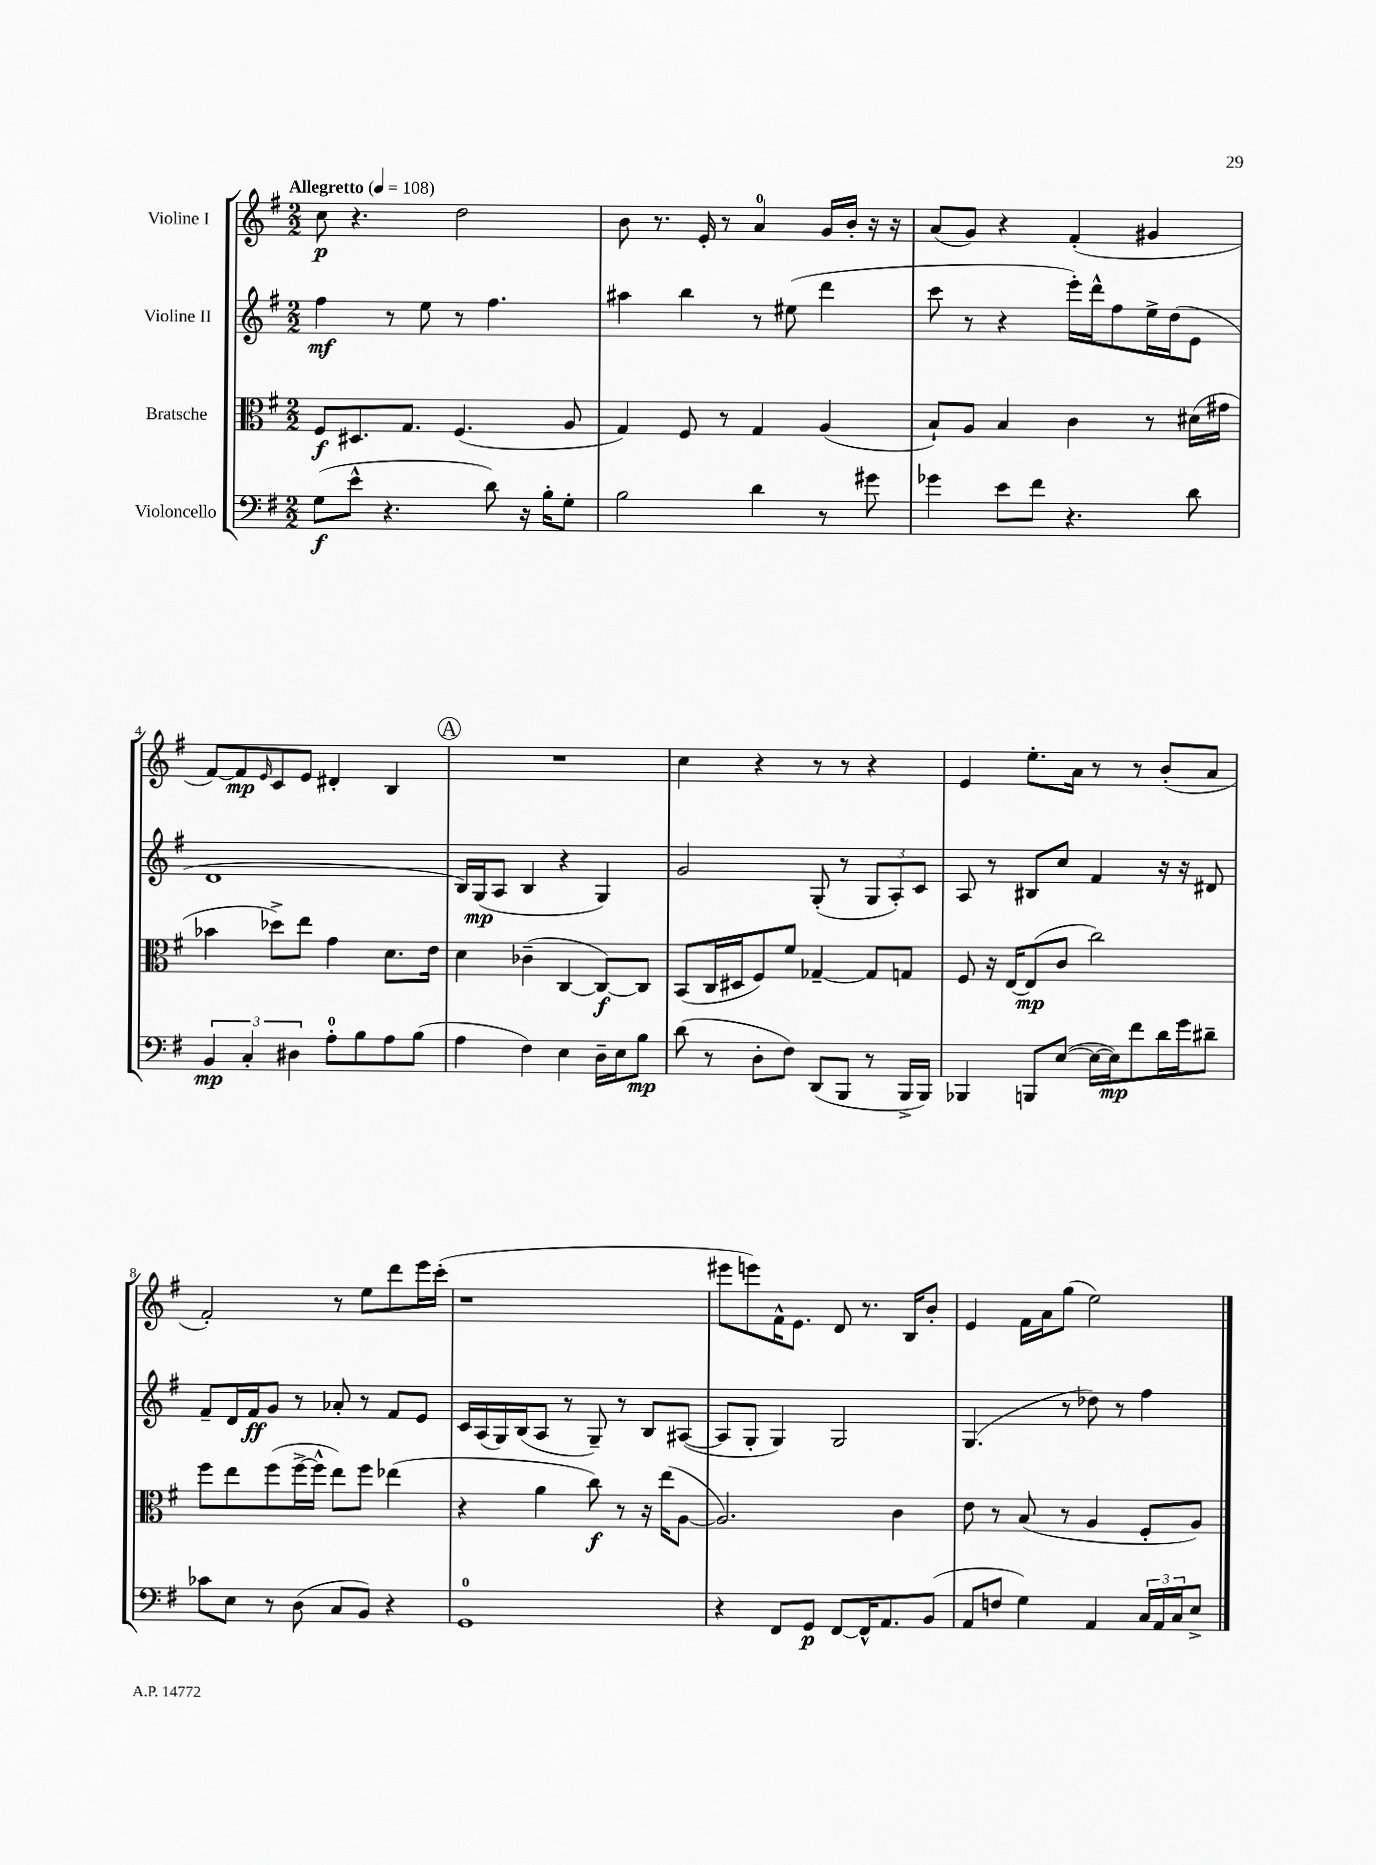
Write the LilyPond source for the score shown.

<<
\new StaffGroup <<
\new Staff = "s0" \with { instrumentName = "Violine I" } {
    \clef treble \key g \major \numericTimeSignature \time 2/2 \tempo "Allegretto" 4 = 108
    c''8\p r4. d''2 |
    b'8 r8. e'16-. r8 a'4-0 g'16 b'16-. r16 r16 |
    a'8( g'8) r4 fis'4-.( gis'4 |
    fis'8~) fis'8\mp \grace { e'16 } c'8 e'8 dis'4-. b4 |
    \mark \markup { \circle "A" } R1 |
    c''4 r4 r8 r8 r4 |
    e'4 e''8.-. a'16 r8 r8 b'8-.( a'8 |
    fis'2-.) r8 e''8 d'''8 e'''16 c'''16-.( |
    r1 |
    eis'''8 e'''8) fis'16-^ e'8. d'8 r8. b16 b'8-. |
    e'4 fis'16 a'16 g''8( e''2) \bar "|." |
}
\new Staff = "s1" \with { instrumentName = "Violine II" } {
    \clef treble \key g \major \numericTimeSignature \time 2/2
    fis''4\mf r8 e''8 r8 fis''4. |
    ais''4 b''4 r8 eis''8( d'''4 |
    c'''8 r8 r4 e'''16-.) d'''16-^ fis''8 e''16-> d''16( e'8 |
    d'1 |
    \mark \markup { \circle "A" } b16) g16\mp( a8 b4 r4 g4) |
    g'2 g8-.( r8 \tuplet 3/2 { g8 a8-.) c'8 } |
    a8 r8 bis8 c''8 fis'4 r16 r16 dis'8 |
    fis'8-- d'16 fis'16\ff g'8 r8 aes'8-. r8 fis'8 e'8 |
    c'16 a16( g16) b16( a8 r8 g8--) r8 b8 ais8~( |
    ais8 g8-. g4) g2 |
    g4.( r8 des''8) r8 fis''4 \bar "|." |
}
\new Staff = "s2" \with { instrumentName = "Bratsche" } {
    \clef alto \key g \major \numericTimeSignature \time 2/2
    fis8\f dis8. g8. fis4.( a8 |
    g4) fis8 r8 g4 a4( |
    b8-!) a8 b4 c'4 r8 dis'16( gis'16 |
    bes'4 des''8->) e''8 g'4 d'8. e'16 |
    \mark \markup { \circle "A" } d'4 ces'4--( c4~ c8~\f) c8 |
    b,8( c16 dis16 fis8) fis'8 ges4~-- ges8 g8 |
    fis8 r16 e16~ e8\mp( c'8 c''2) |
    fis''8 e''8 fis''8( fis''16~-> fis''16-^ e''8) fis''8 ees''4( |
    r4 a'4 c''8\f) r8 r16 e''16( a8~ |
    a2.) c'4 |
    e'8 r8 b8( r8 a4 fis8-. a8) \bar "|." |
}
\new Staff = "s3" \with { instrumentName = "Violoncello" } {
    \clef bass \key g \major \numericTimeSignature \time 2/2
    g8\f( e'8-^ r4. d'8) r16 b16-. g8-. |
    b2 d'4 r8 gis'8 |
    ges'4 e'8 fis'8 r4. d'8 |
    \tuplet 3/2 { b,4\mp c4-. dis4 } a8-0-. b8 a8 b8( |
    \mark \markup { \circle "A" } a4 fis4) e4 d16-- e16 b8\mp |
    d'8( r8 d8-. fis8) d,8( b,,8 r8 b,,16-> b,,16) |
    bes,,4 b,,8 e8~( e16~ e16\mp) fis'8 d'16 g'16 dis'8-- |
    ces'8 e8 r8 d8( c8 b,8) r4 |
    g,1-0 |
    r4 fis,8 g,8\p fis,8~ fis,16-^ a,8. b,8( |
    a,8 f8 g4) a,4 \tuplet 3/2 { c16 a,16 c16 } e8-> \bar "|." |
}
>>
>>
